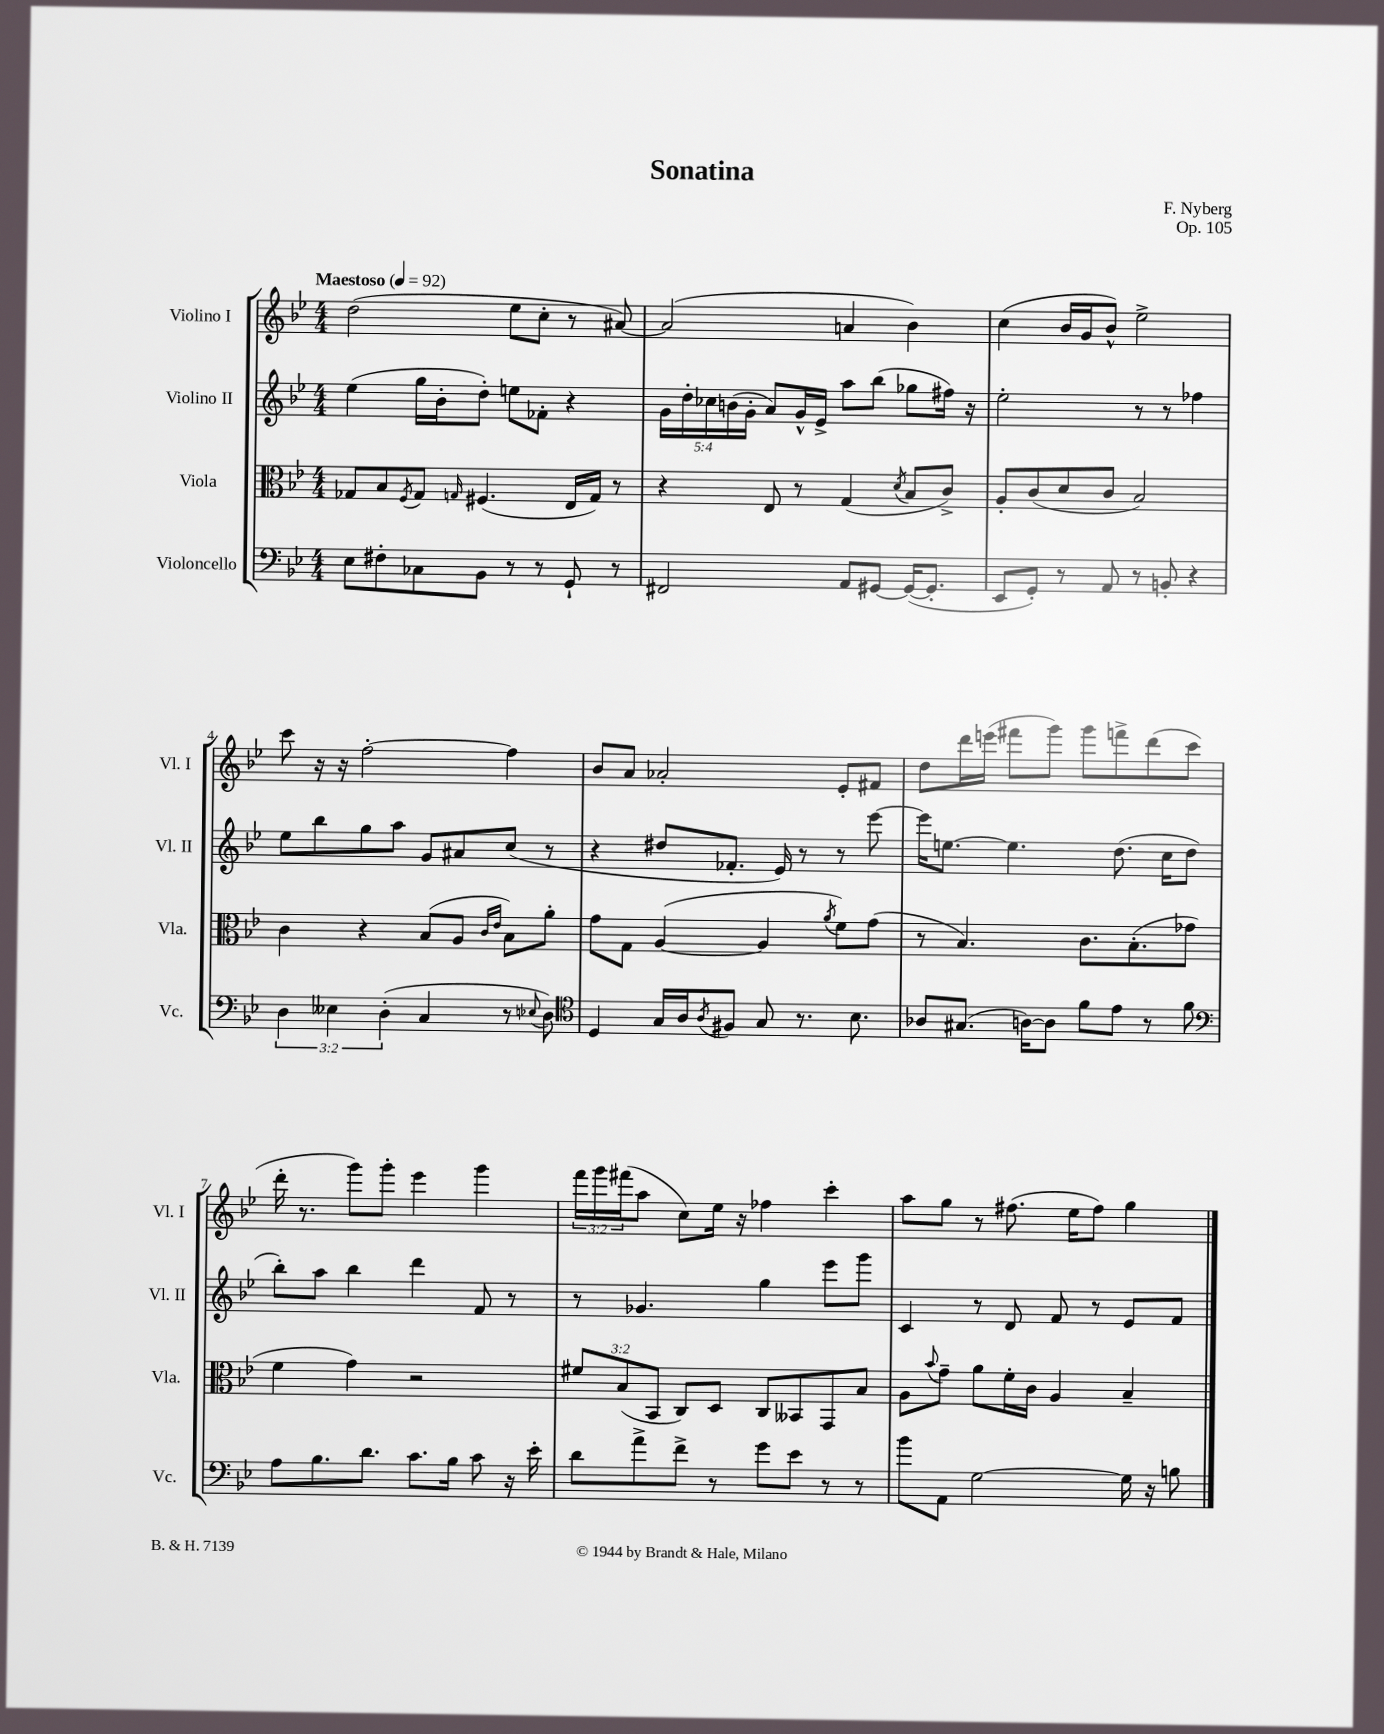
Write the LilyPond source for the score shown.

\header { title = "Sonatina" composer = "F. Nyberg" opus = "Op. 105" }
<<
\new StaffGroup <<
\new Staff = "s0" \with { instrumentName = "Violino I" shortInstrumentName = "Vl. I" } {
    \clef treble \key bes \major \numericTimeSignature \time 4/4 \override Staff.TupletNumber.text = #tuplet-number::calc-fraction-text \tempo "Maestoso" 4 = 92
    d''2( ees''8 c''8-. r8 ais'8~) |
    ais'2( a'4 bes'4) |
    c''4( bes'16 g'16 bes'8-^) ees''2-> |
    c'''8 r16 r16 f''2~-. f''4 |
    bes'8 a'8 aes'2-. ees'8-. fis'8 |
    d''8 d'''16 e'''16( fis'''8 g'''8) g'''8 f'''8-> d'''8( c'''8 |
    d'''16-. r8. g'''8) g'''8-. ees'''4 g'''4 |
    \tuplet 3/2 { f'''16 g'''16 fis'''16( } a''8 c''8) ees''16 r16 fes''4 c'''4-. |
    a''8 g''8 r8 fis''8.( ees''16 fis''8) g''4 \bar "|." |
}
\new Staff = "s1" \with { instrumentName = "Violino II" shortInstrumentName = "Vl. II" } {
    \clef treble \key bes \major \numericTimeSignature \time 4/4 \override Staff.TupletNumber.text = #tuplet-number::calc-fraction-text
    ees''4( g''16 bes'16-. d''8-.) e''8 fes'8-. r4 |
    \tuplet 5/4 { g'16 d''16-. ces''16 b'16( g'16-. } a'8) g'16-^ ees'16-> a''8 bes''8( ges''8 fis''16) r16 |
    ees''2-. r8 r8 fes''4 |
    ees''8 bes''8 g''8 a''8 g'8 ais'8 c''8( r8 |
    r4 dis''8 fes'8.-. ees'16) r8 r8 ees'''8~ |
    ees'''16 e''8.~ e''4. d''8.( c''16 d''8 |
    bes''8-.) a''8 bes''4 d'''4 f'8 r8 |
    r8 ges'4. g''4 ees'''8 g'''8 |
    c'4 r8 d'8 f'8 r8 ees'8 f'8 \bar "|." |
}
\new Staff = "s2" \with { instrumentName = "Viola" shortInstrumentName = "Vla." } {
    \clef alto \key bes \major \numericTimeSignature \time 4/4 \override Staff.TupletNumber.text = #tuplet-number::calc-fraction-text
    ges8 bes8 \acciaccatura { f8 } ges8 \grace { g16 } fis4.( ees16 g16) r8 |
    r4 ees8 r8 g4( \acciaccatura { d'8 } bes8 c'8->) |
    a8-. c'8( d'8 c'8 bes2) |
    c'4 r4 bes8( a8 \grace { c'16 ees'16 } bes8) a'8-. |
    g'8 g8 a4~( a4 \acciaccatura { a'8 } f'8) g'8( |
    r8 bes4.) c'8. bes8.-.( ges'8 |
    f'4 g'4) r2 |
    \tuplet 3/2 { fis'8 bes8( bes,8 } c8) d8 c8 beses,8 g,8 bes8 |
    a8 \appoggiatura { bes'8 } g'8-- a'8 f'16-. c'16 a4 bes4-- \bar "|." |
}
\new Staff = "s3" \with { instrumentName = "Violoncello" shortInstrumentName = "Vc." } {
    \clef bass \key bes \major \numericTimeSignature \time 4/4 \override Staff.TupletNumber.text = #tuplet-number::calc-fraction-text
    ees8 fis8-. ces8 bes,8 r8 r8 g,8-! r8 |
    fis,2 a,8 gis,8~ gis,16~( gis,8.-. |
    ees,8 g,8-.) r8 a,8 r8 b,8-. r4 |
    \tuplet 3/2 { d4 eeses4 d4-.( } c4 r8 \appoggiatura { ees8 } d8) |
    \clef tenor d4 g16 a16 \acciaccatura { a8 } fis8 g8 r8. bes8. |
    aes8 gis8.( a16~) a8 f'8 ees'8 r8 f'8 |
    \clef bass a8 bes8. d'8. c'8. bes16 c'8 r16 ees'16-. |
    d'8 a'8-> f'8-> r8 g'8 ees'8 r8 r8 |
    bes'8 a,8 g2~ g16 r16 b8 \bar "|." |
}
>>
>>
